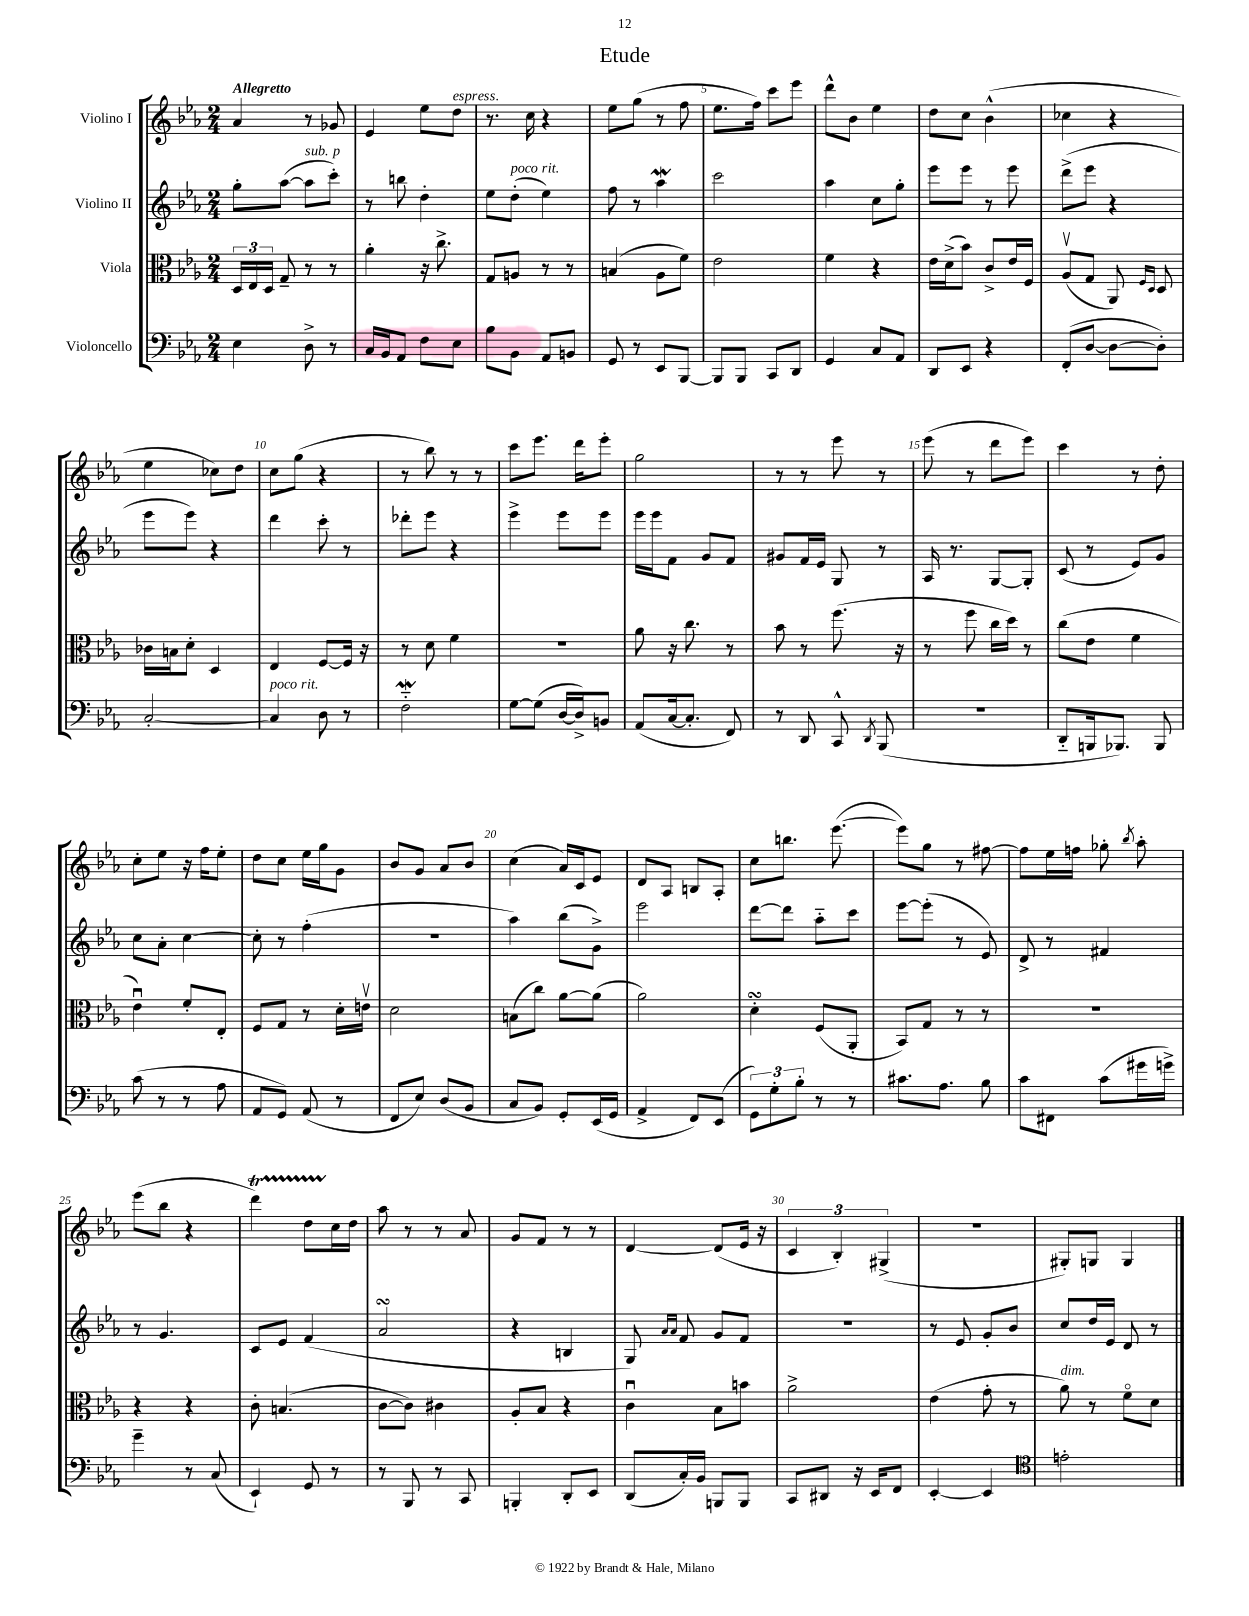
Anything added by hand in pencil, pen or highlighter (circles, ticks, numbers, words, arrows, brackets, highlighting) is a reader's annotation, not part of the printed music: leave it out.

**kern	**kern	**kern	**kern
*part4	*part3	*part2	*part1
*staff4	*staff3	*staff2	*staff1
*I"Violoncello	*I"Viola	*I"Violino II	*I"Violino I
*clefF4	*clefC3	*clefG2	*clefG2
*k[b-e-a-]	*k[b-e-a-]	*k[b-e-a-]	*k[b-e-a-]
*M2/4	*M2/4	*M2/4	*M2/4
=1	=1	=1	=1
!	!	!	!LO:TX:a:B:t=Allegretto
4E-\	24D/LL	8gg'\L	4a-/
.	24E-/	.	.
.	24D/JJ	.	.
.	8G~/	([8aa-\J	.
!	!	!LO:TX:a:i:t=sub. p	!
8D^\	8r	8aa-\L]	8r
8r	8r	8ccc'\J)	8g-X/
=2	=2	=2	=2
16C/LL	4a-'\	8r	4e-/
16BB-/J	.	.	.
8AA-/J	.	8bbn\	.
8F\L	16r	4dd'\	8ee-\L
.	8.cc^\	.	.
!	!	!	!LO:TX:a:i:t=espress.
8E-\J	.	.	8dd\J
=3	=3	=3	=3
8B-\L	8G/L	8ee-\L	8.r
!	!	!LO:TX:a:i:t=poco rit.	!
8BB-\J	8An/J	(8dd'\J	.
.	.	.	16cc\
8AA-/L	8r	4ee-\)	4r
8BBn/J	8r	.	.
=4	=4	=4	=4
8GG/	(4Bn/	8ff\	8ee-\L
8r	.	8r	(8gg\J
8EE-/L	8A-\L	4aa-w\	8r
[8BBB-/J	8f\J)	.	8ff\
=5	=5	=5	=5
8BBB-/L]	2e-\	2ccc\	8.ee-\L
8BBB-/J	.	.	.
.	.	.	16ff\Jk)
8CC/L	.	.	8ccc\L
8DD/J	.	.	8eee-\J
=6	=6	=6	=6
4GG/	4f\	4aa-\	8ddd^^\L
.	.	.	8b-\J
8C/L	4r	8cc\L	4ee-\
8AA-/J	.	8gg'\J	.
=7	=7	=7	=7
8DD/L	16e-\LL	8eee-\L	8dd\L
.	(16d^\J	.	.
8EE-/J	8b-\J)	8eee-\J	8cc\J
4r	8c^/L	8r	(4b-^^\
.	16e-/L	8eee-\	.
.	16F/JJ	.	.
=8	=8	=8	=8
(8FF'/L	(8A-v/L	(8ddd^\L	4cc-X\
[8D/J	8G/J	8eee-\J	.
8D\L_	8AA-/)	4r	4r
.	16qqF/LL	.	.
.	16qqD/JJ	.	.
8D'\J])	8D/	.	.
!!LO:LB:g=z
=9	=9	=9	=9
[2C'/	16c-X\LL	8eee-\L	4ee-\
.	16Bn\J	.	.
.	8d'\J	8eee-\J)	.
.	4D/	4r	8cc-X\L)
.	.	.	8dd\J
=10	=10	=10	=10
!LO:TX:a:i:t=poco rit.	!	!	!
4C/]	4E-/	4ddd\	8cc\L
.	.	.	(8gg\J
8D\	[8F/L	8ccc'\	4r
8r	16F/Jk]	8r	.
.	16r	.	.
=11	=11	=11	=11
2FW\	8r	8ddd-X'\L	8r
.	8d\	8eee-\J	8bb-\)
.	4f\	4r	8r
.	.	.	8r
=12	=12	=12	=12
[8G\L	2r	4eee-^\	8ccc\L
(8G\J]	.	.	8.eee-\J
[16D/LL	.	8eee-\L	.
16D^/J])	.	.	16ddd\KL
8BBn/J	.	8eee-\J	8eee-'\J
=13	=13	=13	=13
(8AA-/L	8a-\	16eee-\LL	2gg\
.	.	16eee-\J	.
[16C/k	16r	8f\J	.
8.C'/J]	8.cc\	.	.
.	.	8g/L	.
8FF/)	8r	8f/J	.
=14	=14	=14	=14
8r	8b-\	8g#X/L	8r
8DD/	8r	16f/L	8r
.	.	16e-/JJ	.
8CC^^/	(8.ff\	8G/	8eee-\
8qDD/	.	.	.
(8BBB-/	.	8r	8r
.	16r	.	.
=15	=15	=15	=15
2r	8r	16A-/	(8eee-\
.	.	8.r	.
.	8ff\	.	8r
.	16cc\LL	[8G/L	8ddd\L
.	16dd\JJ)	.	.
.	8r	8G'/J]	8eee-\J)
=16	=16	=16	=16
8DD/L	(8cc\L	(8c/	4ccc\
16BBBn/k	8e-\J	8r	.
8.BBB-X/J)	.	.	.
.	4f\	8e-/L)	8r
8BBB-/	.	8g/J	8dd'\
!!LO:LB:g=z
=17	=17	=17	=17
(8c\	4e-u\)	8cc\L	8cc'\L
8r	.	8a-'\J	8ee-\J
8r	8f'/L	[4cc\	16r
.	.	.	16ff\KL
8A-\	8E-'/J	.	8ee-'\J
=18	=18	=18	=18
8AA-/L	8F/L	8cc'\]	8dd\L
8GG/J)	8G/J	8r	8cc\J
(8AA-/	8r	(4ff'\	16ee-\LL
.	.	.	16gg\J
8r	16d'\LL	.	8g\J
.	16env\JJ	.	.
=19	=19	=19	=19
8FF/L	2d\	2r	8b-/L
8E-/J)	.	.	8g/J
(8D/L	.	.	8a-/L
8BB-/J	.	.	8b-/J
=20	=20	=20	=20
8C/L	(8Bn\L	4aa-\)	(4cc\
8BB-/J)	8cc\J)	.	.
8GG'/L	[8a-\L	(8bb-\L	16a-/LL)
.	.	.	16c/J
(16EE-/L	(8a-\J]	8g^\J)	8e-/J
16GG/JJ	.	.	.
=21	=21	=21	=21
4AA-^/	2a-\)	2eee-\	8d/L
.	.	.	8A-/J
8FF/L)	.	.	8Bn/L
(8EE-/J	.	.	8A-'/J
=22	=22	=22	=22
12GG\L)	4dsSsS'\	[8ddd\L	8cc\L
12G'\	.	.	.
.	.	8ddd\J]	8.bbn\J
12B-'\J	.	.	.
8r	(8F/L	8aa-\L	.
.	.	.	([8.eee-\
8r	8AA-'/J	8ccc\J	.
=23	=23	=23	=23
8.c#X\L	8BB-/L)	[8eee-\L	8eee-\L])
.	8G/J	(8eee-'\J]	8gg\J
8.A-\J	.	.	.
.	8r	8r	8r
8B-\	8r	8e-/)	[8ff#X\
=24	=24	=24	=24
8c\L	2r	8d^/	8ff#\L]
8FF#X\J	.	8r	16ee-\L
.	.	.	16ffn\JJ
(8c\L	.	4f#X/	8gg-X'\
.	.	.	8qbb-/
16g#X\L	.	.	8aa-'\
16gn^\JJ)	.	.	.
!!LO:LB:g=z
=25	=25	=25	=25
4g~\	4r	8r	(8eee-\L
.	.	4.g/	8bb-\J
8r	4r	.	4r
(8C/	.	.	.
=26	=26	=26	=26
4EE-`/)	8c'\	8c/L	4dddt\)
.	(4.Bn/	8e-/J	.
8GG/	.	(4f/	8ddTTT\L
8r	.	.	16cc\L
.	.	.	16dd\JJ
=27	=27	=27	=27
8r	[8c\L	2a-sSSs/	8aa-\
8BBB-/	8c\J])	.	8r
8r	4c#X\	.	8r
8CC/	.	.	8a-/
=28	=28	=28	=28
4BBBn'/	8A-'/L	4r	8g/L
.	8B-/J	.	8f/J
8DD'/L	4r	4Bn/	8r
8EE-/J	.	.	8r
=29	=29	=29	=29
(8DD/L	4cu\	8G/)	[4d/
.	.	16qqa-/LL	.
.	.	16qqa-/JJ	.
16C'/L)	.	8f/	.
16BB-/JJ	.	.	.
8BBBn/L	8B-\L	8g/L	(8d/L]
8BBB/J	8bn\J	8f/J	16e-/Jk
.	.	.	16r
=30	=30	=30	=30
8CC/L	2a-^\	2r	6c/
8DD#X/J	.	.	.
.	.	.	6B-'/)
16r	.	.	.
16EE-/KL	.	.	.
.	.	.	(6G#X^/
8FF/J	.	.	.
=31	=31	=31	=31
[4EE-'/	(4e-\	8r	2r
.	.	8e-/	.
4EE-/]	8g'\	8g'/L	.
.	8r	8b-/J	.
=32	=32	=32	=32
*clefC4	*	*	*
!	!LO:TX:a:i:t=dim.	!	!
2en'\	8a-\)	8cc/L	8G#X'/L)
.	8r	16dd/L	8Gn/J
.	.	16e-/JJ	.
.	8f\L	8d/	4G/
.	8d\J	8r	.
==	==	==	==
*-	*-	*-	*-
